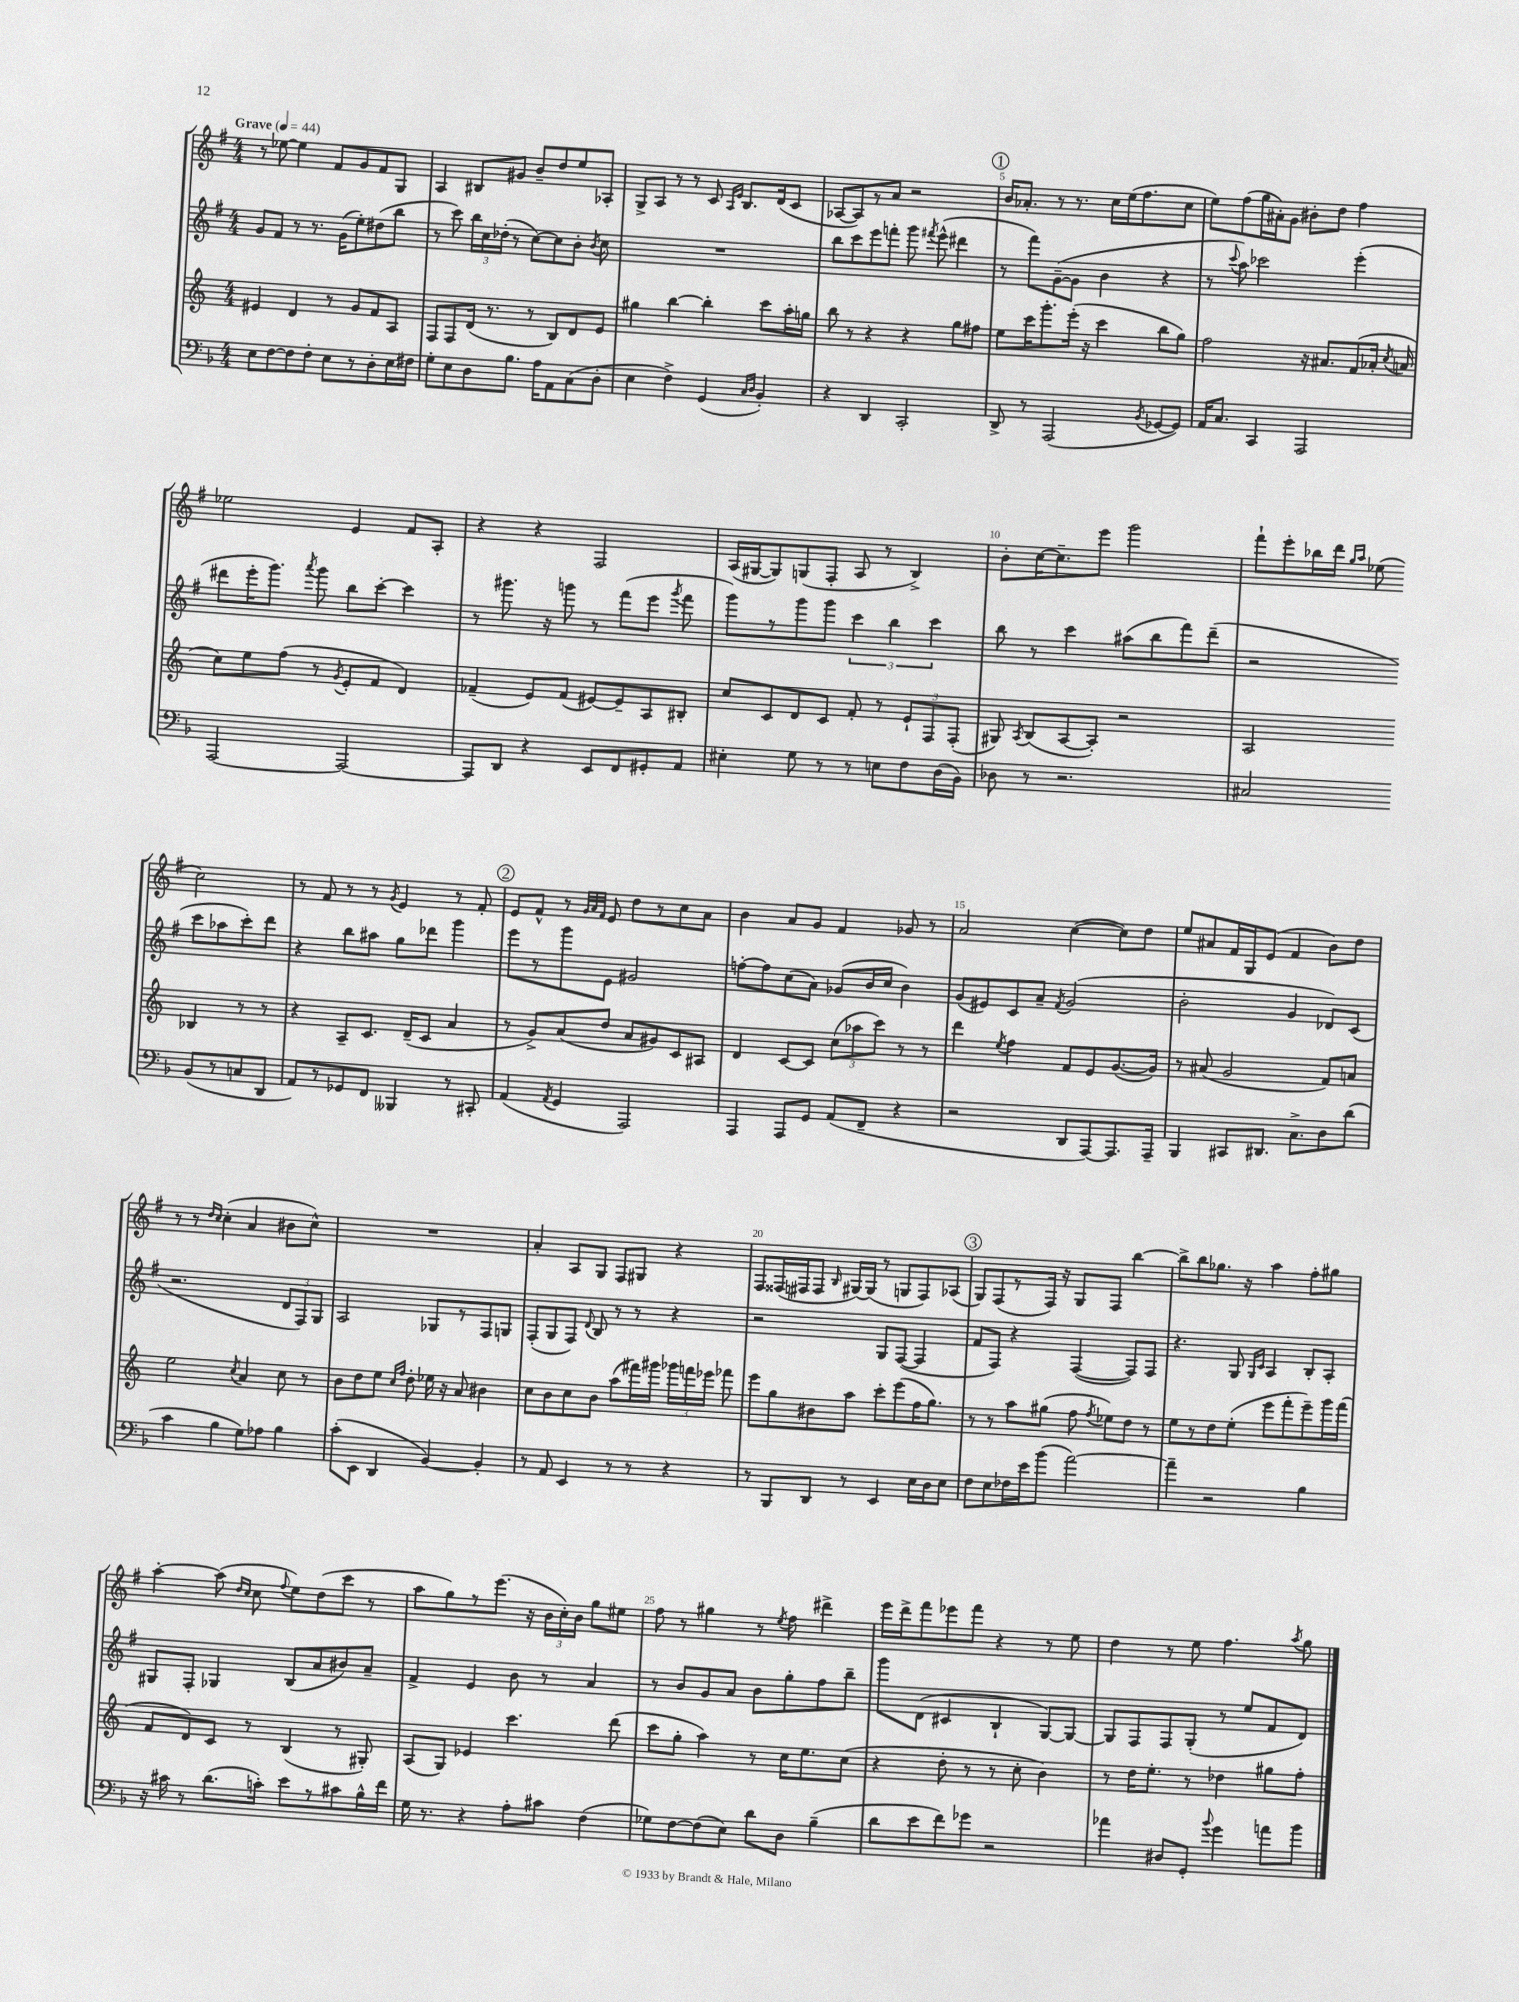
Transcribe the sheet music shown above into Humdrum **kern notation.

**kern	**kern	**kern	**kern
*part4	*part3	*part2	*part1
*staff4	*staff3	*staff2	*staff1
*clefF4	*clefG2	*clefG2	*clefG2
*k[b-]	*k[]	*k[f#]	*k[f#]
*M4/4	*M4/4	*M4/4	*M4/4
*MM44	*MM44	*MM44	*MM44
=1	=1	=1	=1
!	!	!	!LO:TX:a:B:t=Grave
8E\L	4e#X/	8g/L	8r
[8F\	.	8f#/J	[8ee-X\
8F\]	4d/	8r	4ee-\]
8F'\J	.	8.r	.
8E\L	8r	.	8f#/L
.	.	(16g\KL	.
8r	8g/L	8ee'\)	8g/
8D'\	8f/	(8dd#X\	8f#/
16E\L	8A/J	8bb\J	8G/J
16F#X\JJ	.	.	.
=2	=2	=2	=2
8G'\L	8F/L	8r	4A/
8E\	8F/	8ccc\)	.
8D\	(16d/Jk	24bb\LL	8B#X/L
.	.	24cc\	.
.	8.r	.	.
.	.	(24dd-X'\JJ	.
8.B-\J	.	8r	8g#X/J
.	8r	[8cc\L)	8b~/L
16A\KL	.	.	.
8AA\	8B/L)	8cc\]	8dd/
(8C\	8d/	8b'\J	8ee/
.	.	8qb/	.
8D'\J	8e/J	8cc\	8A-X'/J
=3	=3	=3	=3
4E\	4gg#X\	1r	8G^/L
.	.	.	8A/J
4F^\)	[4bb\	.	8r
.	.	.	8r
(4GG/	4bb'\]	.	8c/
.	.	.	16qqA/LL
.	.	.	16qqe/JJ
.	.	.	8.B/L
16qqC/LL	.	.	.
16qqD/JJ	.	.	.
4BB-'/)	8ccc\L	.	.
.	.	.	(16d/k
.	16aa'\L	.	8c/J
.	16ggn\JJ	.	.
=4	=4	=4	=4
4r	8bb\	8bb\L	[8A-X/L
.	8r	8ccc\	8A-/])
4DD/	4r	8eee\	8r
.	.	8fffn'\J	8a/J
2CC'/	4r	8ggg\	2r
.	.	8qfff#X/	.
.	.	(8eee^^\	.
.	8gg\L	4ddd#X\	.
.	8ff#X\J	.	.
!!LO:REH:place=s1:t=1
=5	=5	=5	=5
8DD^/	8ee\L	8r	16b/KL
.	.	.	8.a-X'/J
8r	16ccc\K	8fff#\L)	.
.	8.ggg'\	.	.
(2AAA/	.	([8g~\	8r
.	(16eee'\Jk	8g\J]	8.r
.	16r	.	.
.	4ccc\	4b\	.
.	.	.	16cc\LL
.	.	.	(16ee\J
.	.	.	8.ff#\
8qBB-/	.	.	.
[8GG-X/L	8bb\L	4r	.
8GG-/J])	8gg\J)	.	8cc\J
=6	=6	=6	=6
16AA/KL	2ff\	8r	8ee\L)
8.C/J	.	.	.
.	.	8qqccc/	.
.	.	8aa\)	(8ff#\
4CC/	.	2ccc-X\	16gg\L
.	.	.	16a#X'\J)
.	.	.	8g\J
2AAA/	16r	.	8b#X'\L
.	8.a#X/L	.	.
.	.	.	8dd\J
.	(8f/	(4eee'\	4ff#\
.	16a-X'/Jk	.	.
.	8qcc/	.	.
.	16an/	.	.
!!LO:LB:g=z
=7	=7	=7	=7
[2AAA/	8cc\L)	8ddd#X\L	2ee-X\
.	8ee\	16eee'\K	.
.	.	8.ggg\J)	.
.	(8ff\J	.	.
.	.	8qaaa/	.
.	8r	8ggg\	.
.	8qg/	.	.
2AAA/_	8e'/L	8bb\L	4e/
.	8f/J	[8ccc'\J	.
.	4d/)	4ccc\]	8f#/L
.	.	.	8A'/J
=8	=8	=8	=8
8AAA/L]	(4f-X~/	8r	4r
8DD/J	.	8.ggg#X\	.
4r	8e/L)	.	4r
.	.	16r	.
.	(8f-/J	8gggn\	.
8EE/L	[8e#X/L)	8r	2F#/
8FF/	8e#~/]	(8fff#\L	.
8GG#X'/	8A/	8eee\J	.
.	.	8qggg/	.
8AA/J	8B#X'/J	8fff#\	.
=9	=9	=9	=9
4E#X'\	8cc/L	8ggg\L)	(16A/LL
.	.	.	[16G#X/J
.	8c/	8r	8G#/])
8G\	8d/	8ggg\	(8Gn/
8r	8c/J	8ggg\J	8F#'/J
8r	8f'/	6ccc\	8A/
8En\L	8r	.	8r
.	.	6bb\	.
8F\	12e`/L	.	4B^/)
.	12F/	6ccc\	.
(16D\L	.	.	.
.	(12F'/J	.	.
16BB-\JJ)	.	.	.
=10	=10	=10	=10
8D-X\	8G#X/)	8bb\	8b'\L
.	8qA/	.	.
8r	(8B/L	8r	[16cc\K
.	.	.	8.cc~\]
2.r	[8A/	4ccc\	.
.	8A'/J])	.	8eee\J
.	2r	(8aa#X\L	2ggg\
.	.	8bb\	.
.	.	8fff#\)	.
.	.	(8ddd~\J	.
=11	=11	=11	=11
2C#X/	2A/	2r	8fff#`\L
.	.	.	8eee'\
.	.	.	16bb-X\L
.	.	.	16ddd\JJ
.	.	.	16qqgg/LL
.	.	.	16qqaa/JJ
.	.	.	(8ee-X\
(8BB-/L	4B-X/	8ccc\L	2cc\)
8r	.	8aa-X\	.
8Cn/	8r	8ccc'\)	.
8DD/J	8r	8ddd\J	.
!!LO:LB:g=z
=12	=12	=12	=12
8AA/L)	4r	4r	8r
8r	.	.	8f#/
8GG-X/	8A~/L	8bb\L	8r
8FF/J	8.c/J	8aa#X\J	8r
.	.	.	8qg/
4BBB--X/	.	8gg\L	4e/
.	(16d~/KL	.	.
.	8c/J	8ddd-X\J	.
8r	4a/	4ggg\	8r
8CC#X'/	.	.	8f#'/
!!LO:REH:place=s1:t=2
=13	=13	=13	=13
(4AA/	8r	8eee\L	8e/L
.	8g^/L)	8r	8f#^^/J
8qAA/	.	.	.
4GG/	(8a/	8ggg\	8r
.	.	.	32qqg/LLL
.	.	.	32qqa/
.	.	.	32qqf#/JJJ
.	8dd/J	8e\J	8e/
2AAA/)	8a/L	2g#X/	8dd\L
.	8g#X/)	.	8r
.	8c/	.	8cc\
.	8A#X/J	.	8a\J
=14	=14	=14	=14
4AAA/	4d/	[8ffn'\L	4b\
.	.	8ff\]	.
8AAA/L	[8c/L	(8cc\	8a/L
8GG/J	8c/J]	8a\J)	8g/J
(8AA/L	(12cc\L	(8g-X/L	4f#/
.	12aa-X\	.	.
8FF~/J	.	16b/L	.
.	12ccc\J)	.	.
.	.	16cc/JJ	.
4r	8r	4b\)	8g-X/
.	8r	.	8r
=15	=15	=15	=15
2r	4ddd\	(8g/L	2a/
.	.	8e#X/)	.
.	8qee/	.	.
.	4ff\	8c/	.
.	.	8a~/J	.
.	.	8qf#/	.
8DD/L	8f/L	(2g/	([4cc\
[8AAA/)	8e/	.	.
8.AAA/]	([8.g/	.	8cc\L])
.	.	.	8dd\J
16AAA~/Jk	16g/Jk])	.	.
=16	=16	=16	=16
4BBB-/	8r	2b'\	8ee/L
.	(8a#X/	.	8a#X/
8CC#X/L	2g/	.	16f#/L
.	.	.	16G/J
8.DD#X/J	.	.	(8e/J
.	.	4g/	4f#/
8.C^\L	.	.	.
8D\	8f/L)	8d-X/L)	8b\L)
(8d\J	8an/J	(8c/J	8dd\J
!!LO:LB:g=z
=17	=17	=17	=17
4c\	2ee\	2.r	8r
.	.	.	8r
.	.	.	16qqdd/LL
.	.	.	16qqcc/JJ
4B-\	.	.	(4cc'\
.	8qcc/	.	.
8G\L)	4a/	.	4a/
8A-X\J	.	.	.
4B-\	8cc\	12d/L	8b#X\L
.	.	12F#/)	.
.	8r	.	8cc^^\J)
.	.	12G/J	.
=18	=18	=18	=18
(8c'\L	8b\L	2A/	1r
8EE\J	8dd\	.	.
4DD/	8ee\J	.	.
.	16qqcc/LL	.	.
.	16qqff/JJ	.	.
.	8dd'\	.	.
[4BB-/)	16ee-X\	8G-X/L	.
.	16r	.	.
.	8a/	8r	.
4BB-'/]	4b#X\	8F#/	.
.	.	8Gn/J	.
=19	=19	=19	=19
8r	8cc\L	(8F#'/L	4a'/
8AA/	8b\	8G/	.
4EE/	8cc\	8F#/J)	8A/L
.	.	8qqd/	.
.	8b\J	8B/	8G/J
8r	(8aa\L	8r	8F#/L
8r	16fff#X\L)	8r	8G#X/J
.	16ggg#X\JJ	.	.
4r	24ggg-X\LL	4r	4r
.	24fffn\	.	.
.	24eee-X\JJ	.	.
.	8fff-X\	.	.
=20	=20	=20	=20
8r	8eee\L	2r	8F#/L
8BBB-/L	8gg\	.	(16F##X/L
.	.	.	16F#X/J
8DD/J	8b#X\	.	8F#/J
.	.	.	16qqB/
8r	8aa\J	.	[16G#X/LL)
.	.	.	(16G#/JJ]
4EE/	8ccc'\L	8G/L	8r
.	(8eee\	([8F#/J	8Gn/L
16E\LL	16ff\K	4F#/]	8F#/)
16D\J	8.gg\J)	.	.
8E\J	.	.	(8A-X/J
!!LO:REH:place=s1:t=3
=21	=21	=21	=21
8F\L	8r	8f#/L	8G/L)
8E\	8r	8F#/J)	(8F#/
16F-X\L	8aa\L	4r	8r
16e\J	.	.	.
(8b-\J	(8gg#X\J	.	16F#/Jk)
.	.	.	16r
[2a\)	8ff\	([4F#/	8G/L
.	8qff/	.	.
.	8ee-X\L)	.	8F#/J
.	8dd\J	8F#/L])	[4bb\
.	8r	8F#/J	.
=22	=22	=22	=22
4a~\]	8ee\L	4.r	8bb^\L]
.	8r	.	8bb\
2r	8dd\	.	8.gg-X\J
.	(8ee'\J	8G/	.
.	.	.	16r
.	.	16qqG/LL	.
.	.	16qqc/JJ	.
.	8eee\L	4A/	4aa\
.	8fff'\	.	.
4B-\	8eee~\)	8B'/L	8ff#'\L
.	16ggg\L	8A'/J	8gg#X\J
.	(16fff\JJ	.	.
!!LO:LB:g=z
=23	=23	=23	=23
16r	8f/L	8G#X/L	[4aa'\
16c#X\	.	.	.
8r	8d/)	8F#'/J	.
(8.d\L	8c/J	4G-X/	(8aa\]
.	.	.	16qqdd/LL
.	.	.	16qqcc/JJ
.	8r	.	8cc\
16cn'\Jk)	.	.	.
.	.	.	8qqff#/
8e\L	(4B/	(8B/L	8ee\L)
8r	.	8a/	(8dd\
8c#X\	8r	8b#X/)	8ccc\J
16B-^^\L	8G#X'/)	8a~/J	8r
16f\JJ	.	.	.
=24	=24	=24	=24
16G\	(8A/L	4f#^/	8aa\L
8.r	.	.	.
.	8G/J)	.	8gg\)
4r	4e-X/	4e/	8r
.	.	.	(8.eee\J
8A'\L	4.ccc\	8b\	.
.	.	.	16r
8c#X\J	.	8r	24b\LL
.	.	.	24cc'\)
.	.	.	24b\JJ
(4F\	.	4a/	8gg\L
.	(8ddd\	.	8ee#X\J
=25	=25	=25	=25
8G-X\L)	8ccc\L	8r	8ff#\
[8F\	8gg'\J	8b/L	8r
(8F\]	4aa\)	8g/	4gg#X\
8E\J)	.	8a/J	.
8d\L	8r	8b\L	8r
.	.	.	8qee/
8D\J	16cc\KL	8gg'\	8ff#\
.	8.ee\	.	.
(4B-~\	.	8ff#\	4ddd#X^\
.	(8cc\J	8bb~\J	.
=26	=26	=26	=26
8d\L	4r	8ggg\L	16eee\LL
.	.	.	16ddd^\J
8e\	.	(8d\J	8fff#\
8f\)	8dd'\	4c#X/	8eee-X\
8g-X\J	8r	.	8fff#\J
2r	8r	4B`/	4r
.	8cc'\	.	.
.	4b\)	[8G/L)	8r
.	.	8G/J_	8ee\
=27	=27	=27	=27
4a-X\	8r	8G/L]	4dd\
.	16dd\KL	8F#/	.
.	8.ee'\J	.	.
8D#X/L	.	8F#/	8r
8GG'/J	8r	(8G'/J	8ee\
8qqb-/	.	.	.
4g\	4dd-X\	8r	4.ff#\
.	.	8ee/L	.
8an\L	8gg#X\L	8f#/	.
.	.	.	8qaa/
8b-\J	8ff'\J	8d/J)	8gg\
==	==	==	==
*-	*-	*-	*-
